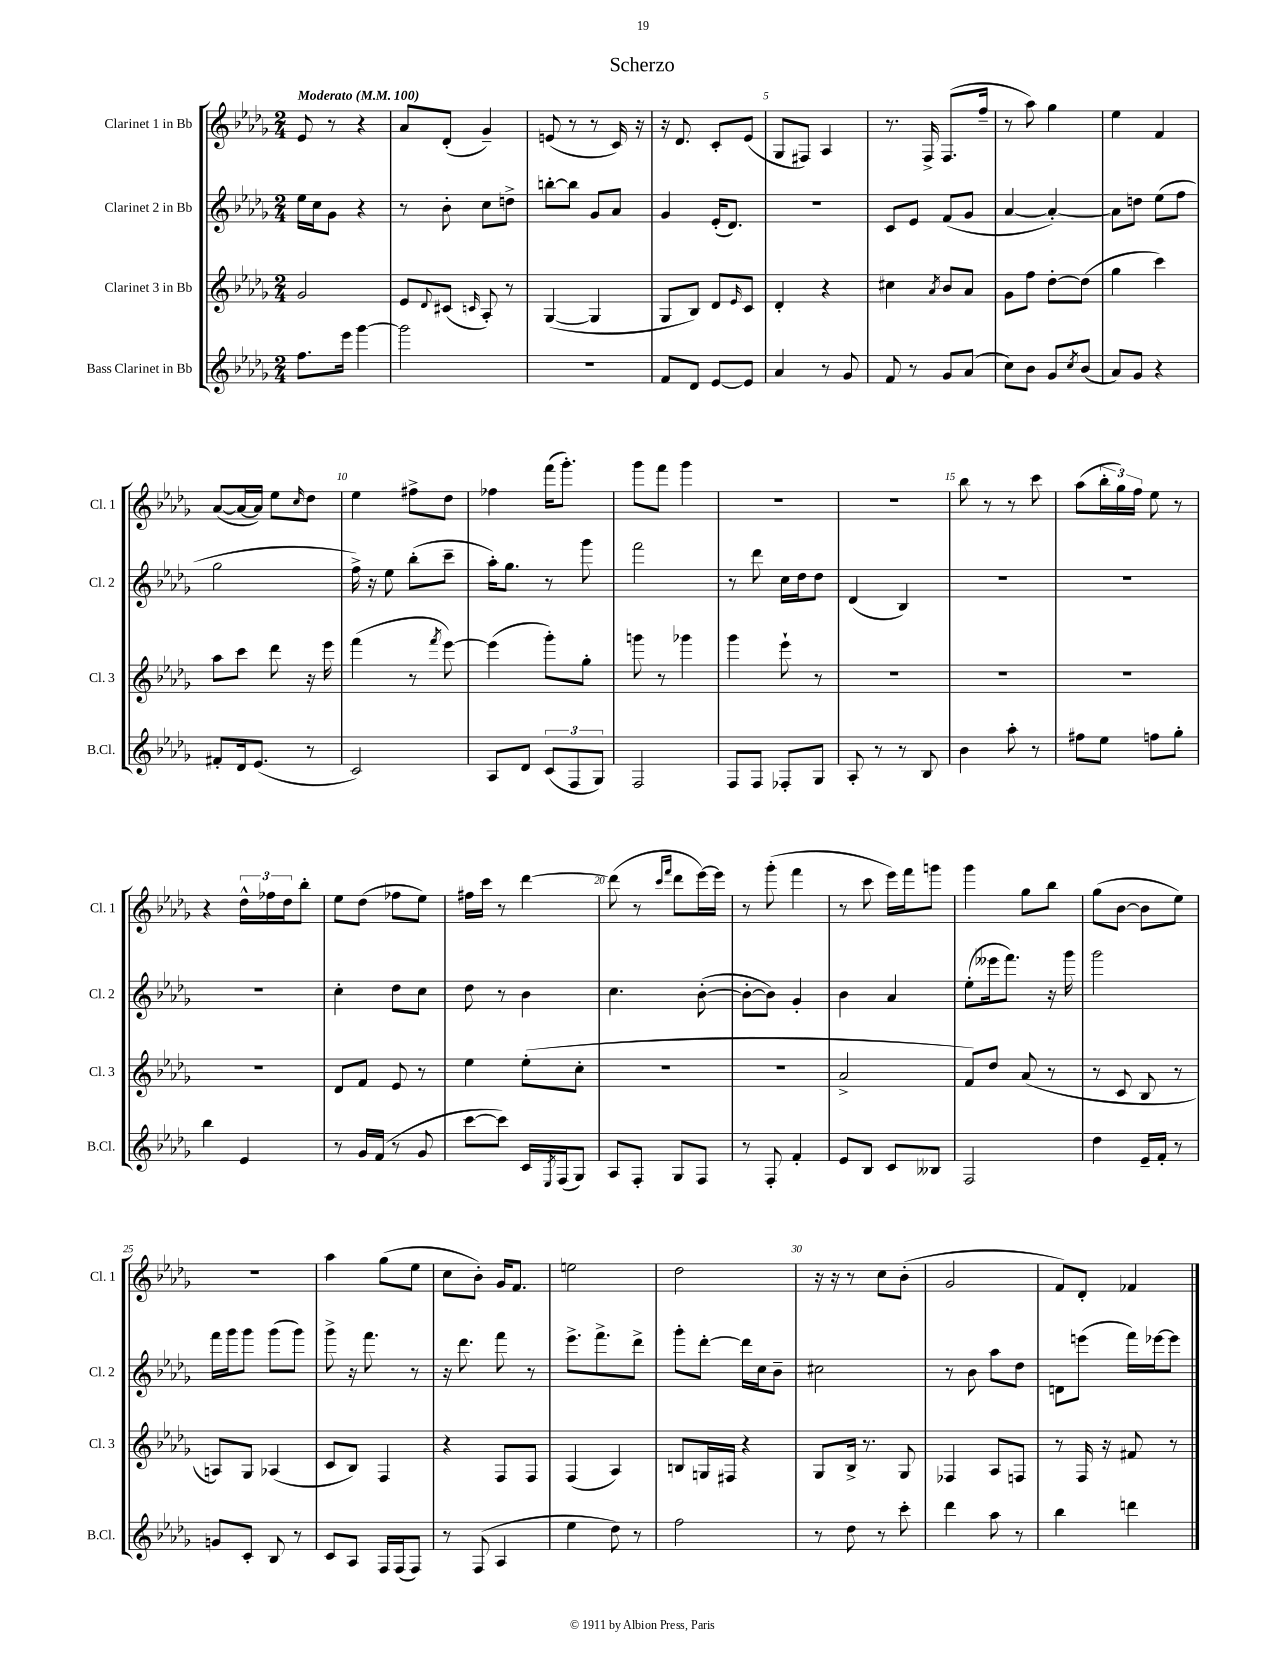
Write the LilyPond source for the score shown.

\header { title = "Scherzo" }
<<
\new StaffGroup <<
\new Staff = "s0" \with { instrumentName = "Clarinet 1 in Bb" shortInstrumentName = "Cl. 1" } {
    \clef treble \key des \major \numericTimeSignature \time 2/4 \tempo "Moderato" 4 = 100
    ees'8 r8 r4 |
    aes'8 des'8-.( ges'4--) |
    e'8( r8 r8 c'16) r16 |
    r16 des'8. c'8-. ees'8( |
    ges8 fis8) aes4 |
    r8. f16-> f8.( f''16-- |
    r8 aes''8) ges''4 |
    ees''4 f'4 |
    aes'8~( aes'16~ aes'16) ees''8 \grace { c''16 } des''8 |
    ees''4 fis''8-> des''8 |
    fes''4 f'''16( ges'''8.-.) |
    ges'''8 f'''8 ges'''4 |
    R2 |
    r2 |
    bes''8 r8 r8 c'''8 |
    aes''8( \tuplet 3/2 { bes''16-. ges''16) f''16 } ees''8 r8 |
    r4 \tuplet 3/2 { des''16-^ fes''16 des''16 } bes''8-. |
    ees''8 des''8( fes''8 ees''8) |
    fis''16 c'''16 r8 des'''4~ |
    des'''8( r8 \grace { c'''16 f'''16 } des'''8 ees'''16~) ees'''16 |
    r8 ges'''8-.( f'''4 |
    r8 c'''8 ees'''16) f'''16 g'''8 |
    ges'''4 ges''8 bes''8 |
    ges''8( bes'8~ bes'8 ees''8) |
    r2 |
    aes''4 ges''8( ees''8 |
    c''8 bes'8-.) ges'16 f'8. |
    e''2 |
    des''2 |
    r16 r16 r8 c''8 bes'8-.( |
    ges'2 |
    f'8) des'8-. fes'4 \bar "|." |
}
\new Staff = "s1" \with { instrumentName = "Clarinet 2 in Bb" shortInstrumentName = "Cl. 2" } {
    \clef treble \key des \major \numericTimeSignature \time 2/4
    ees''16 c''16 ges'8 r4 |
    r8 bes'8-. c''8 d''8-> |
    b''8~-. b''8 ges'8 aes'8 |
    ges'4 ees'16-.( des'8.) |
    R2 |
    c'8 ees'8 f'8( ges'8 |
    aes'4~ aes'4~-.) |
    aes'8 d''8 ees''8( f''8 |
    ges''2 |
    f''16->) r16 ees''8 bes''8-.( c'''8-- |
    aes''16-.) ges''8. r8 ges'''8 |
    f'''2 |
    r8 des'''8 c''16 des''16 des''8 |
    des'4( bes4) |
    R2 |
    R2 |
    R2 |
    c''4-. des''8 c''8 |
    des''8 r8 bes'4 |
    c''4. bes'8~-.( |
    bes'8~-. bes'8) ges'4-. |
    bes'4 aes'4 |
    ees''8-.( eeses'''16 f'''8.) r16 ges'''16 |
    ges'''2 |
    f'''16 ges'''16 ges'''8 ges'''8( ges'''8) |
    ges'''8-> r16 f'''8. r8 |
    r16 des'''8. f'''8 r8 |
    ees'''8.-> f'''8.-> des'''8-> |
    ges'''8-. des'''8~-. des'''16 c''16 bes'8-- |
    cis''2 |
    r8 bes'8 aes''8 des''8 |
    d'8 e'''8( f'''16) ees'''16~ ees'''8 \bar "|." |
}
\new Staff = "s2" \with { instrumentName = "Clarinet 3 in Bb" shortInstrumentName = "Cl. 3" } {
    \clef treble \key des \major \numericTimeSignature \time 2/4
    ges'2 |
    ees'8 \appoggiatura { des'8 } cis'8( \grace { c'16 } aes8-.) r8 |
    ges4~( ges4 |
    ges8 bes8) des'8 \grace { ees'16 } c'8 |
    des'4-. r4 |
    cis''4 \acciaccatura { aes'8 } bes'8 aes'8 |
    ges'8 f''8 des''8~-. des''8( |
    ges''4 c'''4) |
    aes''8 c'''8 des'''8 r16 ees'''16 |
    f'''4( r8 \acciaccatura { f'''8 } ees'''8~) |
    ees'''4( ges'''8-.) ges''8-. |
    g'''8 r8 ges'''4 |
    ges'''4 ees'''8-! r8 |
    R2 |
    R2 |
    R2 |
    R2 |
    des'8 f'8 ees'8 r8 |
    ees''4 ees''8-.( c''8-. |
    r2 |
    R2 |
    aes'2-> |
    f'8) des''8 aes'8( r8 |
    r8 c'8 bes8 r8 |
    a8) ges8 aes4( |
    c'8 bes8) f4 |
    r4 f8 f8 |
    f4( aes4) |
    b8 g16 fis16 r4 |
    ges8 bes16-> r8. ges8 |
    fes4 aes8 f8 |
    r8 f16 r16 fis'8 r8 \bar "|." |
}
\new Staff = "s3" \with { instrumentName = "Bass Clarinet in Bb" shortInstrumentName = "B.Cl." } {
    \clef treble \key des \major \numericTimeSignature \time 2/4
    f''8. ees'''16 ges'''4~ |
    ges'''2 |
    R2 |
    f'8 des'8 ees'8~ ees'8 |
    aes'4 r8 ges'8 |
    f'8 r8 ges'8 aes'8( |
    c''8) bes'8 ges'8 \acciaccatura { c''8 } bes'8( |
    aes'8) ges'8 r4 |
    fis'8-. des'16 ees'8.( r8 |
    c'2) |
    aes8 des'8 \tuplet 3/2 { c'8( f8 ges8) } |
    f2 |
    f8 f8 fes8-. ges8 |
    aes8-. r8 r8 bes8 |
    bes'4 aes''8-. r8 |
    fis''8 ees''8 f''8 ges''8-. |
    bes''4 ees'4 |
    r8 ges'16 f'16( r8 ges'8 |
    c'''8~ c'''8) c'16 \acciaccatura { ees8 } f16( ges8) |
    aes8 f8-. ges8 f8 |
    r8 f8-. f'4-. |
    ees'8 bes8 c'8 beses8 |
    f2 |
    des''4 ees'16-- f'16-. r8 |
    g'8 c'8-. bes8 r8 |
    c'8 aes8 f16 f16( f8) |
    r8 f8( aes4 |
    ees''4 des''8) r8 |
    f''2 |
    r8 des''8 r8 c'''8-. |
    des'''4 aes''8 r8 |
    bes''4 d'''4 \bar "|." |
}
>>
>>
\layout { \context { \Score \override BarNumber.break-visibility = ##(#f #t #t) barNumberVisibility = #(every-nth-bar-number-visible 5) } }
